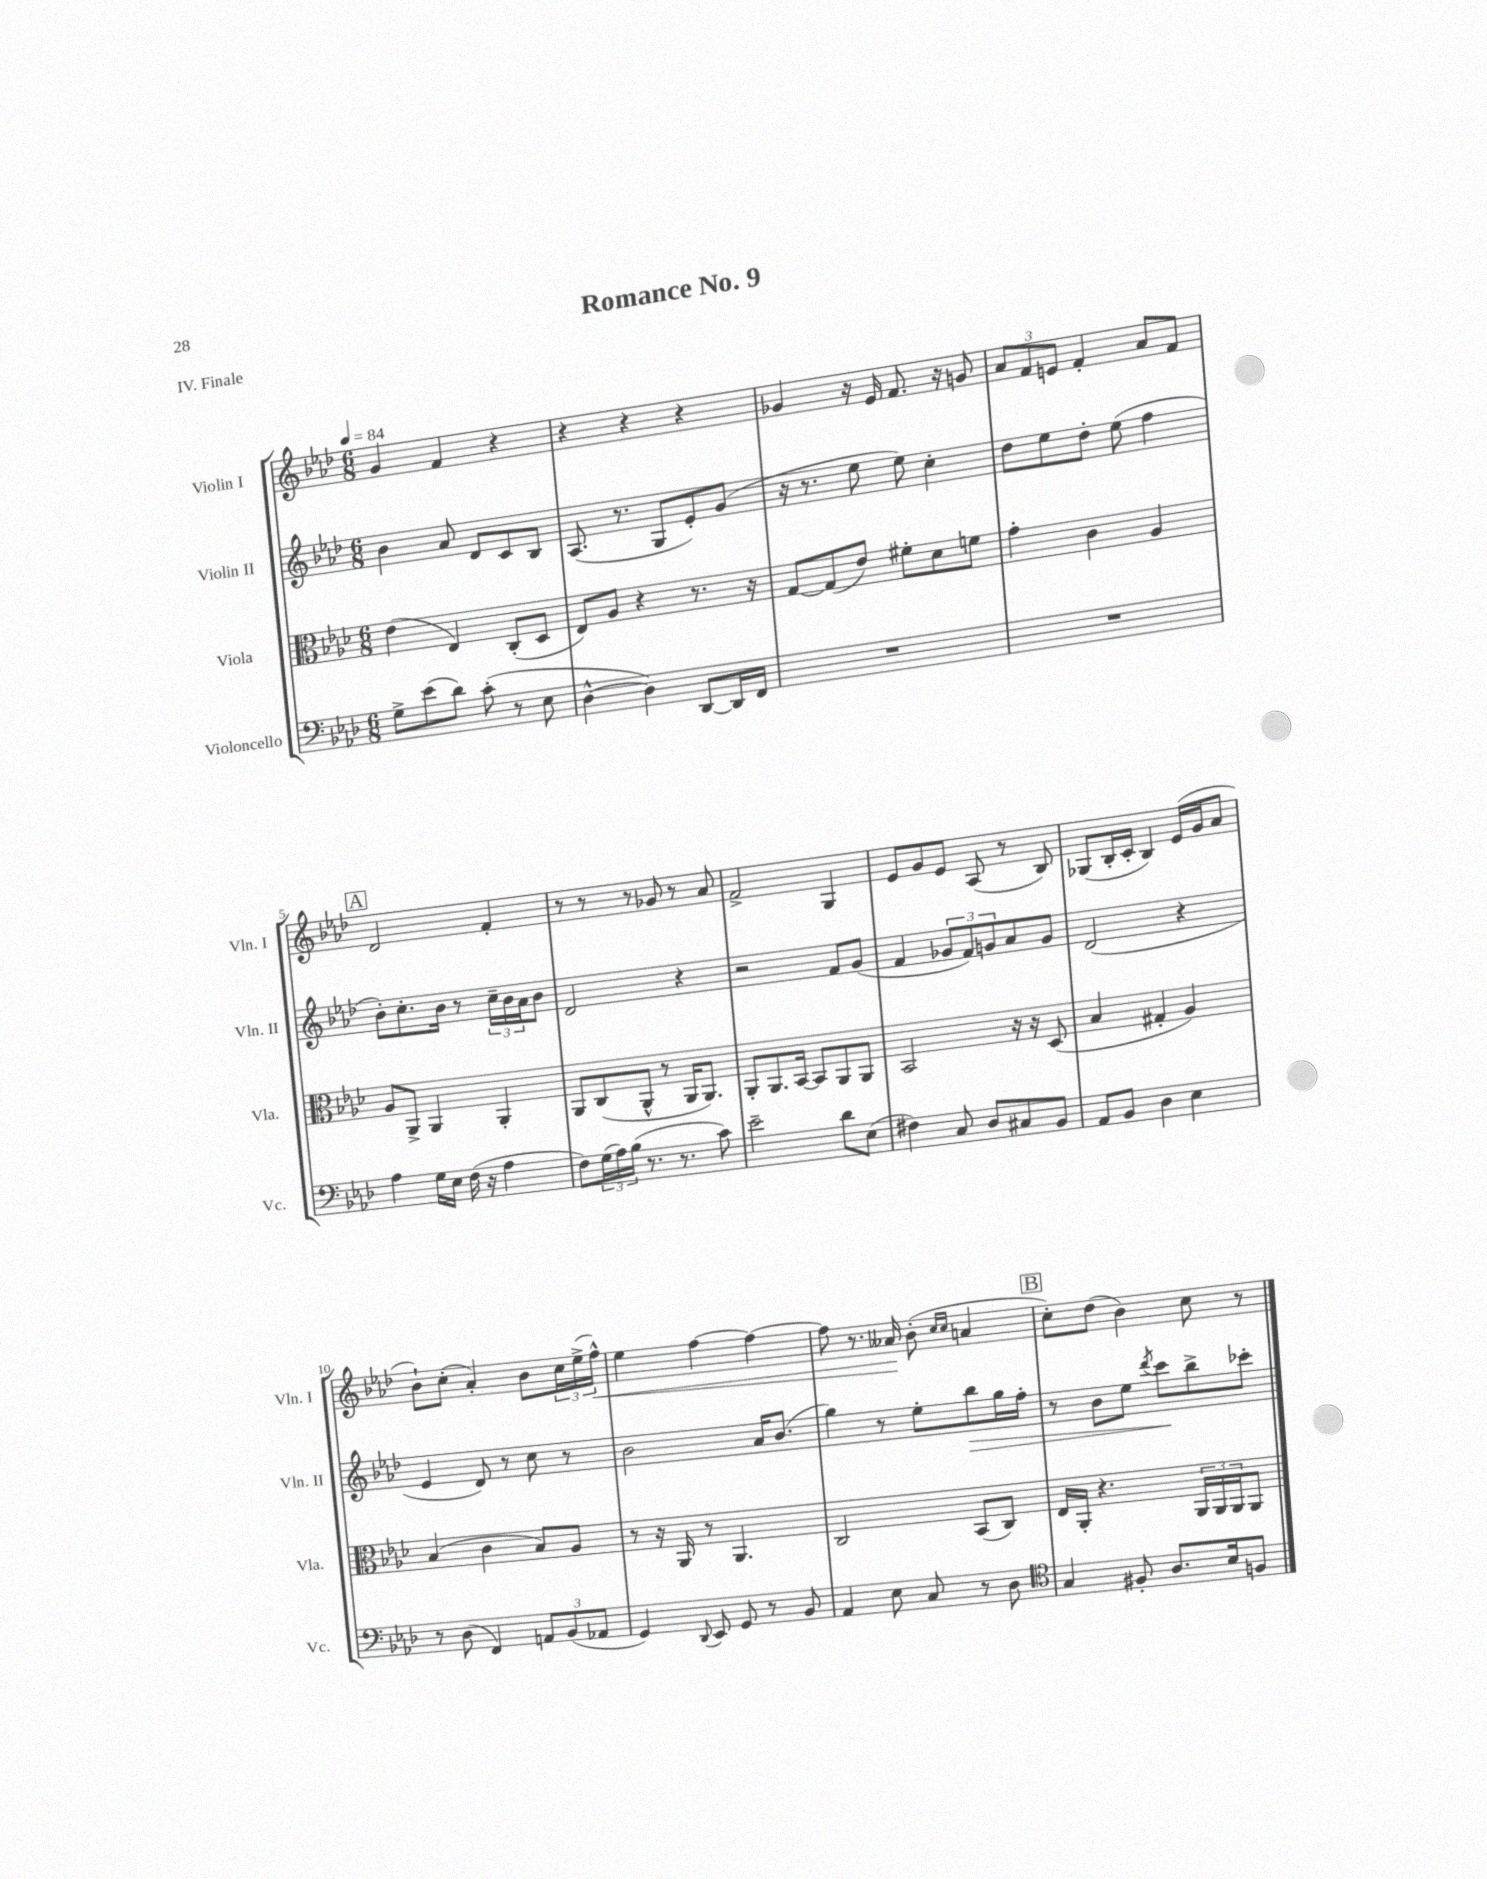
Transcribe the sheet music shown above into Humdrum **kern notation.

**kern	**kern	**kern	**kern
*staff4	*staff3	*staff2	*staff1
*clefF4	*clefC3	*clefG2	*clefG2
*k[b-e-a-d-]	*k[b-e-a-d-]	*k[b-e-a-d-]	*k[b-e-a-d-]
*M6/8	*M6/8	*M6/8	*M6/8
*MM84	*MM84	*MM84	*MM84
8G^	(4e-	4b-	4g
(8e-	.	.	.
8d-)	4E-)	8a-	4f
(8c'	.	8d-	.
8r	(8C'	8c	4r
8E-	8D-	8B-	.
=	=	=	=
[4D-^^	8E-)	(8.A-	4r
.	8A-	.	.
.	.	8.r	.
4D-])	4r	.	4r
.	.	8G	.
[8DD-	8.r	8e-')	4r
16DD-]	.	(8g	.
16FF	16r	.	.
=	=	=	=
2.r	[8G	16r	4g-
.	.	8.r	.
.	(8G]	.	.
.	8e-)	8ee-	16r
.	.	.	16e-
.	8f#'	8ee-)	8.f
.	8d-	4cc'	.
.	.	.	16r
.	8f	.	8g
=	=	=	=
2.r	4g'	8dd-	12a-
.	.	.	12f
.	.	8ee-	.
.	.	.	12e
.	4c	8dd-'	4f'
.	.	(8ee-	.
.	4A-	4ff	8a-
.	.	.	8f
=	=	=	=
4A-	8A-	8b-')	2d-
.	8AA-^	8.cc'	.
16G	4AA-	.	.
16E-	.	16b-	.
(16F	.	8r	.
16r	.	.	.
4A-	4AA-'	24cc~	4f'
.	.	24b-	.
.	.	24a-	.
.	.	8b-	.
=	=	=	=
8F)	8AA-	2d-	8r
(24G	(8C	.	8r
24A-)	.	.	.
(24B-	.	.	.
8.r	8AA-^^	.	8r
.	8r	.	8g-
8.r	.	.	.
.	16AA-	4r	8r
.	8.AA-)	.	.
8c)	.	.	8a-
=	=	=	=
2e-~	8AA-'	2r	2f^
.	8.AA-	.	.
.	[16BB-	.	.
.	8BB-]	.	.
8d-	8AA-	8f	4G
(8E-	8AA-	(8g	.
=	=	=	=
4F#)	2BB-	4f	8e-
.	.	.	8g
8C	.	12g-	8e-
.	.	12f)	.
8D-	.	.	(8A-
.	.	12g	.
8C#	16r	8a-	8r
.	16r	.	.
8BB-	(8D-	8g	8B-)
=	=	=	=
8AA-	4B-	(2d-	(8G-
8BB-	.	.	16B-'
.	.	.	16c'
4D-	4G#'	.	4B-)
4E-	4A-)	4r	(16e-
.	.	.	16g
.	.	.	8a-
=	=	=	=
8r	(4B-	4e-	8b-`)
(8D-	.	.	(8cc'
4FF)	4c	8d-)	4a-')
.	.	8r	.
12AA	8B-)	8cc	8b-
(12BB-	.	.	.
.	8A-	8r	24cc
12AA-	.	.	(24ee-^
.	.	.	24ff^^)
=	=	=	=
4GG)	8r	2b-	4ee-
.	16r	.	.
.	16AA-	.	.
8qqDD-	.	.	.
8EE-	8r	.	[4ff
8GG	4.AA-	.	.
8r	.	16a-	4ff_
.	.	(8.b-	.
8BB-	.	.	.
=	=	=	=
4AA-	2C	4gg)	8ff]
.	.	.	8.r
8E-	.	8r	.
.	.	.	16a--
8C	.	8ee-'	(8b-'
.	.	.	16qqcc
.	.	.	16qqcc
8r	(8BB-	8bb-	4a
8D-	8C)	16gg	.
.	.	16ff'	.
=	=	=	=
*clefC4	*	*	*
4G	16E-	8r	8cc')
.	16AA-'	.	.
.	4.r	8b-	(8dd-
8F#'	.	8ee-	4b-)
.	.	8qddd-	.
8.A-	.	8ccc	.
.	24AA-	8bb-^	8cc
.	24AA-	.	.
16B-	.	.	.
.	24AA-	.	.
8F	8AA-	8ccc-'	8r
==	==	==	==
*-	*-	*-	*-
